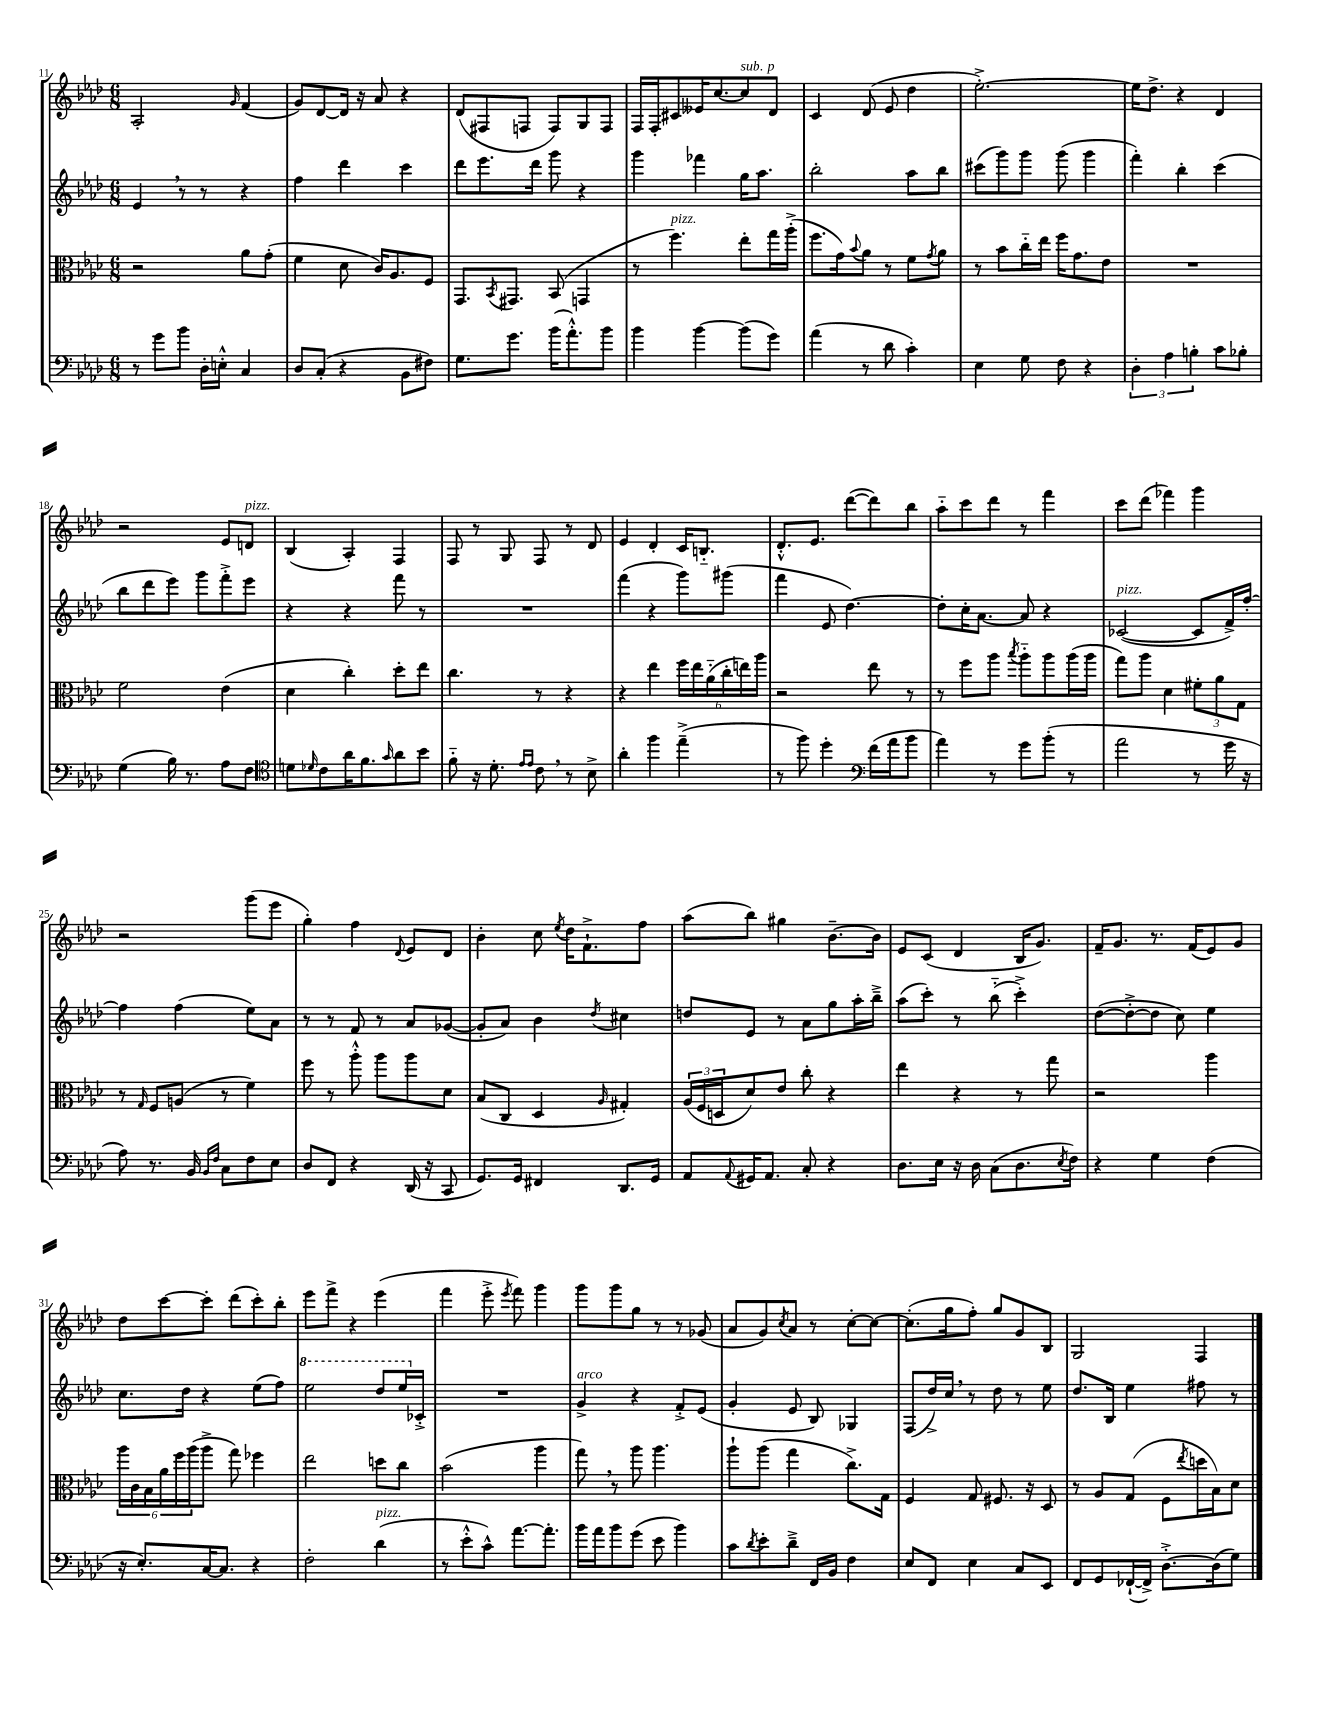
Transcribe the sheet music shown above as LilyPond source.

<<
\new StaffGroup <<
\new Staff = "s0" {
    \clef treble \key aes \major \numericTimeSignature \time 6/8
    aes2-. \grace { g'16 } f'4( |
    g'8) des'8~ des'16 r16 aes'8 r4 |
    des'8( fis8 f8 f8) g8 f8 |
    f16 f16-. cis'8 eeses'16 c''8.~ c''8^\markup { \italic "sub. p" } des'8 |
    c'4 des'8( ees'8 des''4 |
    ees''2.~-.->) |
    ees''16 des''8.-> r4 des'4 |
    r2 ees'8 d'8^\markup { \italic "pizz." } |
    bes4( aes4-.) f4 |
    f8 r8 g8 f8 r8 des'8 |
    ees'4 des'4-. c'16 b8.-_ |
    des'8.-.-^ ees'8. des'''8~( des'''8) bes''8 |
    aes''8-_ c'''8 des'''8 r8 f'''4 |
    c'''8 des'''8( fes'''4) g'''4 |
    r2 g'''8( ees'''8 |
    g''4-.) f''4 \appoggiatura { des'8 } ees'8 des'8 |
    bes'4-. c''8 \acciaccatura { ees''8 } des''16 f'8.-!-> f''8 |
    aes''8( bes''8) gis''4 bes'8.~-- bes'16 |
    ees'8 c'8( des'4 bes16 g'8.) |
    f'16-- g'8. r8. f'16( ees'8) g'8 |
    des''8 c'''8~ c'''8-. des'''8( c'''8-.) bes''8-. |
    ees'''8 f'''8-> r4 ees'''4( |
    f'''4 ees'''8-.-> \acciaccatura { ees'''8 } f'''8) g'''4 |
    g'''8 g'''8 g''8 r8 r8 ges'8( |
    aes'8 g'8) \acciaccatura { c''8 } aes'8 r8 c''8~-. c''8~ |
    c''8.-.( g''16 f''8-.) g''8 g'8 bes8 |
    g2 f4 \bar "|." |
}
\new Staff = "s1" {
    \clef treble \key aes \major \numericTimeSignature \time 6/8
    ees'4 \breathe r8 r8 r4 |
    f''4 des'''4 c'''4 |
    des'''8 ees'''8. des'''16 g'''8 r4 |
    g'''4 fes'''4 g''16 aes''8. |
    bes''2-. aes''8 bes''8 |
    cis'''8( g'''8) g'''8 g'''8( g'''4 |
    f'''4-.) bes''4-. c'''4( |
    bes''8 des'''8 ees'''8) g'''8 f'''8-.-> ees'''8 |
    r4 r4 f'''8 r8 |
    R2. |
    f'''4( r4 g'''8) gis'''8( |
    f'''4 ees'8 des''4.~) |
    des''8-. c''16-. aes'8.~ aes'8 r4 |
    ces'2~^\markup { \italic "pizz." }( ces'8 f'16->) f''16~-. |
    f''4 f''4( ees''8) aes'8 |
    r8 r8 f'8 r8 aes'8 ges'8~( |
    ges'8-. aes'8) bes'4 \acciaccatura { des''8 } cis''4 |
    d''8 ees'8 r8 aes'8 g''8 aes''16-. bes''16---> |
    aes''8( c'''8-.) r8 bes''8-_( c'''4-.->) |
    des''8~( des''8~-.-> des''8 c''8) ees''4 |
    c''8. des''16 r4 ees''8( f''8) |
    \ottava #1 ees'''2 des'''8 ees'''16 \ottava #0 ces'16-.-> |
    R2. |
    g'4->^\markup { \italic "arco" } r4 f'8-.-> ees'8( |
    g'4-. ees'8 bes8) ges4 |
    f8( des''16->) c''16 \breathe r8 des''8 r8 ees''8 |
    des''8. bes16 ees''4 fis''8 r8 \bar "|." |
}
\new Staff = "s2" {
    \clef alto \key aes \major \numericTimeSignature \time 6/8
    r2 aes'8 g'8-.( |
    f'4 des'8 c'16) aes8. f8 |
    g,8. \acciaccatura { bes,8 } gis,8. bes,8( g,4 |
    r8 f''4.^\markup { \italic "pizz." }) ees''8-. g''16 aes''16-.->( |
    f''8. g'16) \appoggiatura { bes'8 } aes'8 r8 f'8 \acciaccatura { g'8 } aes'8 |
    r8 bes'8 c''16-_ ees''16 f''16 g'8. ees'8 |
    R2. |
    f'2 ees'4( |
    des'4 c''4-.) des''8-. ees''8 |
    c''4. r8 r4 |
    r4 ees''4 \tuplet 6/4 { f''16 ees''16 aes'16-_( c''16-. e''16) aes''16 } |
    r2 ees''8 r8 |
    r8 f''8 aes''8 \acciaccatura { bes''8 } aes''8-_ aes''8 aes''16( aes''16 |
    g''8) aes''8 des'4 \tuplet 3/2 { fis'8-. aes'8 g8 } |
    r8 \grace { g16 } f8 a8( r8 f'4) |
    f''8 r8 aes''8-.-^ aes''8 aes''8 des'8 |
    bes8( c8 des4 \grace { aes16 } gis4-.) |
    \tuplet 3/2 { aes16( f16 d16 } des'8) ees'8 c''8-. r4 |
    ees''4 r4 r8 g''8 |
    r2 aes''4 |
    \tuplet 6/4 { aes''16 c'16 bes16 aes'16 f''16 aes''16( } aes''8-> g''8) fes''4 |
    ees''2 d''8 c''8 |
    bes'2( aes''4 |
    g''8) \breathe r8 aes''8 aes''4. |
    aes''8-! aes''8( g''4 c''8.->) g16 |
    f4 g8 fis8. r16 des8 |
    r8 aes8 g8( f8 \acciaccatura { ees''8 } d''16 bes16) des'8 \bar "|." |
}
\new Staff = "s3" {
    \clef bass \key aes \major \numericTimeSignature \time 6/8
    r8 g'8 bes'8 des16-. e16-.-^ c4 |
    des8 c8-.( r4 bes,8 fis8) |
    g8. g'8. bes'16( aes'8.-.-^) bes'8 |
    bes'4 bes'4~ bes'8( g'8) |
    aes'4( r8 des'8 c'4-.) |
    ees4 g8 f8 r4 |
    \tuplet 3/2 { des4-. aes4 b4-. } c'8 bes8-. |
    g4( bes16) r8. aes8 f8 |
    \clef tenor d'8 \grace { des'16 } c'8 aes'16 f'8. \grace { g'16 } aes'8 bes'8 |
    f'8-_ r16 des'8.-. \grace { ees'16 ees'16 } c'8 \breathe r8 bes8-> |
    aes'4-. f''4 ees''4--->( |
    r8 f''8) des''4-. \clef bass f'16( aes'16 bes'8 |
    aes'4) r8 g'8 bes'8-.( r8 |
    aes'2 r8 g'16 r16 |
    aes8) r8. bes,16 \grace { bes,16 f16 } c8 f8 ees8 |
    des8 f,8 r4 des,16( r16 c,8 |
    g,8.) g,16 fis,4 des,8. g,16 |
    aes,8 \appoggiatura { aes,8 } gis,16 aes,8. c8-. r4 |
    des8. ees16 r16 des16 c8( des8. \acciaccatura { ees8 } f16) |
    r4 g4 f4( |
    r16 ees8.-.) c16~ c8. r4 |
    f2-. des'4^\markup { \italic "pizz." }( |
    r8 ees'8-.-^ c'8-^) aes'8.~ aes'8.-. |
    bes'16 aes'16 bes'8 g'8( ees'8 bes'4) |
    c'8 \acciaccatura { des'8 } ees'8-. des'8---> f,16 bes,16 f4 |
    ees8 f,8 ees4 c8 ees,8 |
    f,8 g,8 fes,16~-!( fes,16->) des8.~-.-> des16( g8) \bar "|." |
}
>>
>>
\layout { \context { \Score currentBarNumber = #11 } }
